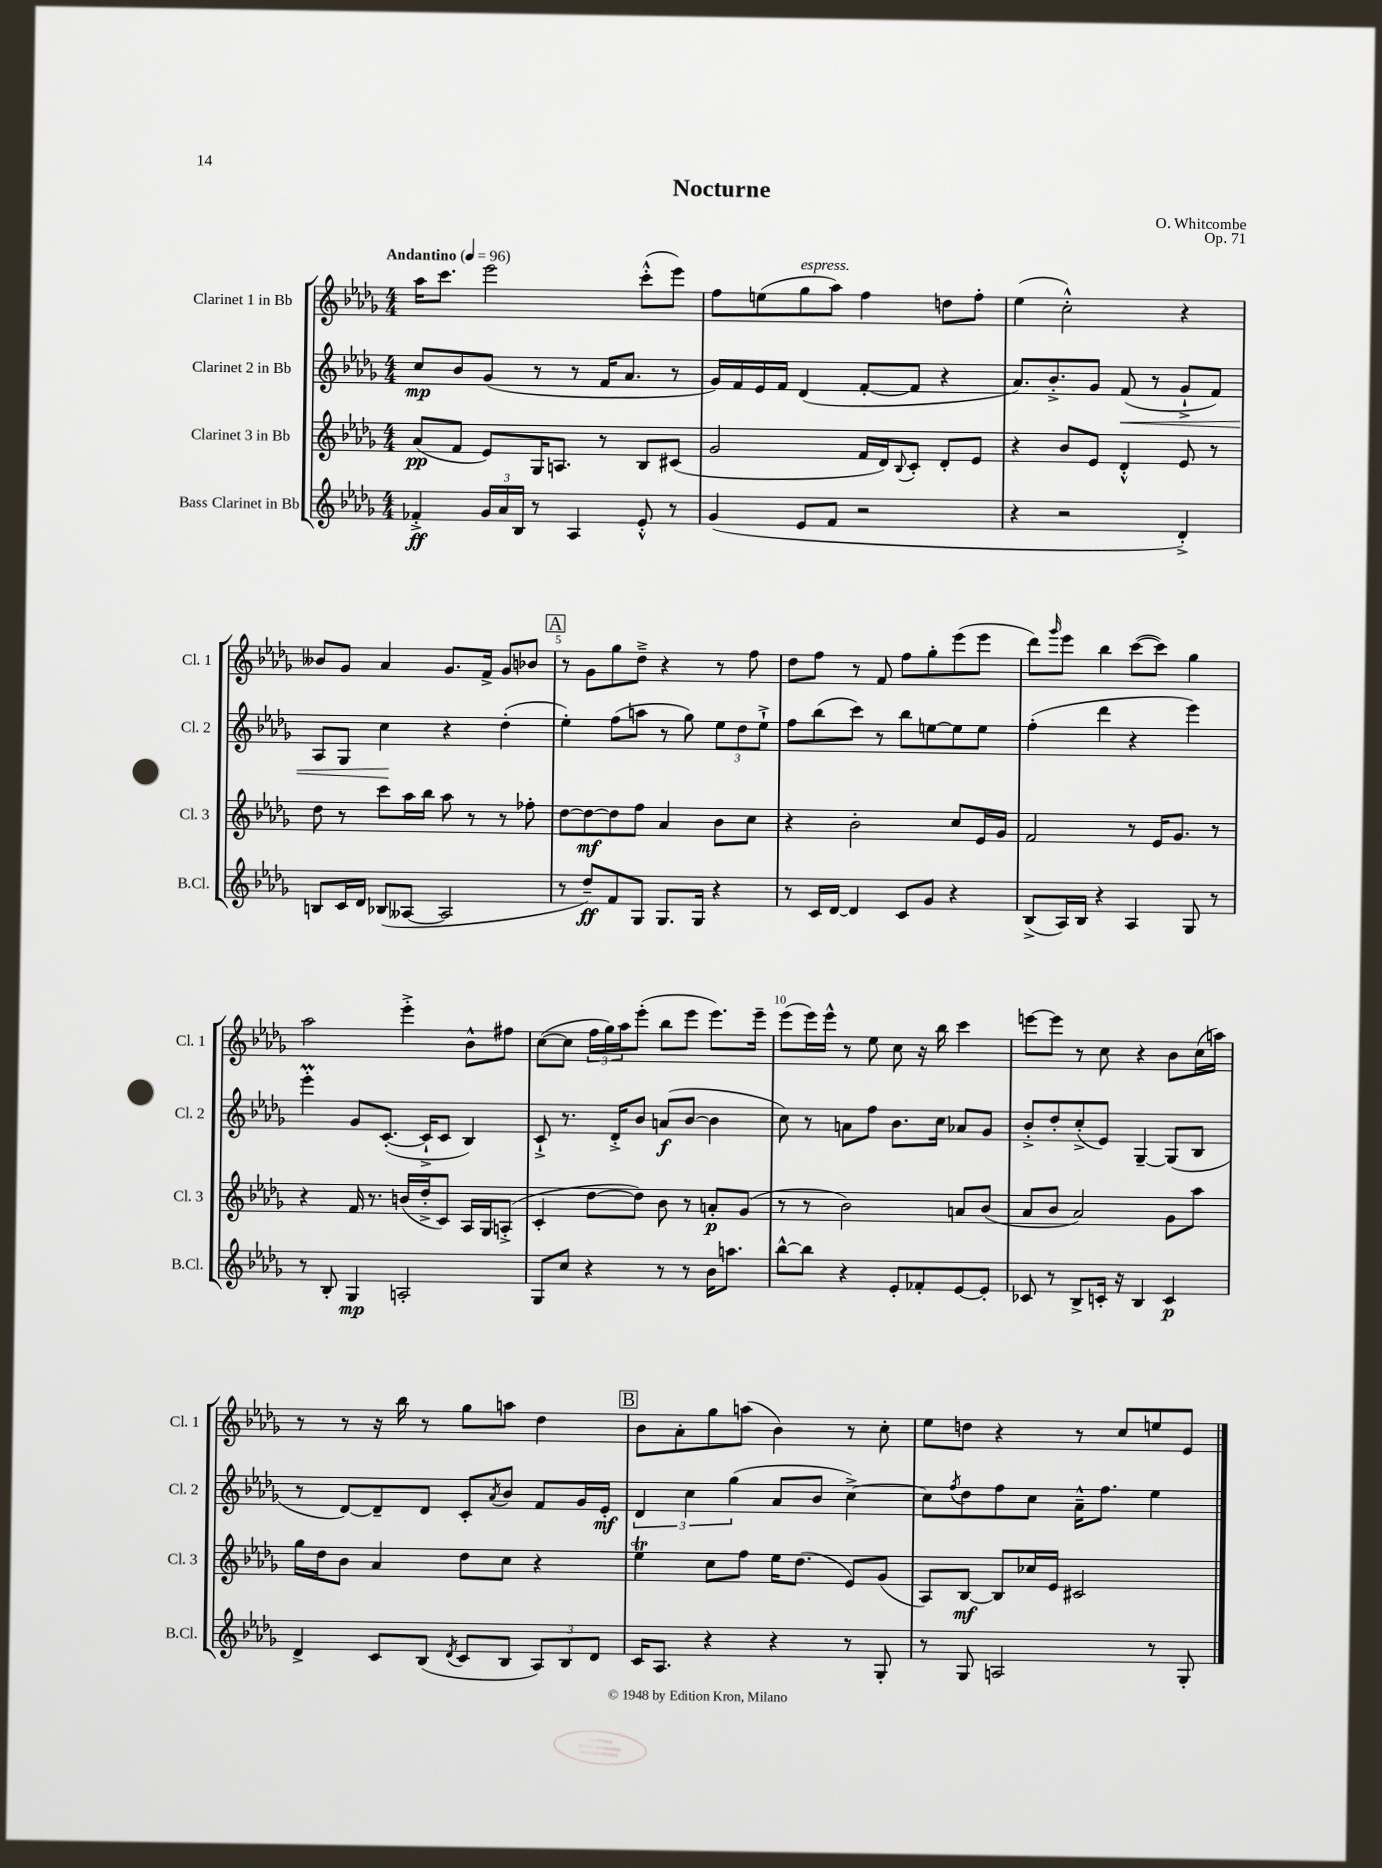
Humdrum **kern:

**kern	**kern	**kern	**kern
*staff4	*staff3	*staff2	*staff1
*clefG2	*clefG2	*clefG2	*clefG2
*k[b-e-a-d-g-]	*k[b-e-a-d-g-]	*k[b-e-a-d-g-]	*k[b-e-a-d-g-]
*M4/4	*M4/4	*M4/4	*M4/4
*MM96	*MM96	*MM96	*MM96
4f-'^/	(8a-/L	8cc/L	16aa-\LK
.	.	.	8.ccc\J
.	8f/J	8b-/	.
24g-/LL	8e-/L)	(8g-/J	2eee-\
24a-/	.	.	.
24B-/JJ	.	.	.
8r	16G-/K	8r	.
.	8.A/J	.	.
4A-/	.	8r	.
.	8r	16f/LK	.
.	.	8.a-/J	.
8e-'^^/	8B-/L	.	(8ccc'^^\L
8r	(8c#/J	8r	8eee-\J)
=	=	=	=
(4g-/	2g-/	16g-/LL)	8ff\L
.	.	16f/	.
.	.	16e-/	(8ee\
.	.	16f/JJ	.
8e-/L	.	(4d-/	8gg-\
8f/J	.	.	8aa-\J)
2r	16f/LL	[8f'/L	4ff\
.	16d-/J)	.	.
.	8qqB-/	.	.
.	8c'/J	8f/]J	.
.	8d-'/L	4r	8dd\L
.	8e-/J	.	8ff'\J
=	=	=	=
4r	4r	8.a-/L)	(4ee-\
.	.	8.b-'^/	.
2r	8b-/L	.	2cc'^^\)
.	8e-/J	8g-/J	.
.	4d-'^^/	(8f/	.
.	.	8r	.
4d-'^/)	8e-/	8g-`^/L	4r
.	8r	8f/J)	.
=	=	=	=
8B/L	8dd-\	8A-/L	8b--/L
16c/L	8r	8G-/J	8g-/J
16d-/JJ	.	.	.
(8B-/L	8ccc\L	4cc\	4a-/
[8A--/J	16aa-\L	.	.
.	16bb-\JJ	.	.
2A--/]	8aa-\	4r	8.g-/L
.	8r	.	.
.	.	.	16f^/Jk
.	8r	(4dd-'\	8g-/L
.	8ff-'\	.	8b-/J
=	=	=	=
8r	[8dd-\L	4ee-'\)	8r
8dd-~/L)	8dd-\_	.	8g-\L
8f/	8dd-\]	(8ff\L	8gg-\
8G-/J	8ff\J	8aa\J	8dd-~^\J
8.G-/L	4a-/	8r	4r
.	.	8gg-\)	.
16G-/Jk	.	.	.
4r	8b-\L	12ee-\L	8r
.	.	12dd-\	.
.	8cc\J	.	8ff\
.	.	12ee-`^\J	.
=	=	=	=
8r	4r	8ff\L	8dd-\L
16c/LL	.	(8bb-\	8ff\J
[16d-/JJ	.	.	.
4d-/]	2b-'\	8ccc\J)	8r
.	.	8r	8f/
8c/L	.	8bb-\L	8ff\L
8g-/J	.	[8ee\	8gg-'\
4r	8cc/L	8ee\]	(8eee-\
.	16e-/L	8ee\J	8eee-\J
.	16g-/JJ	.	.
=	=	=	=
(8B-^/L	2f/	(4ff'\	8ddd-\L)
.	.	.	16qqggg-/
16A-/L)	.	.	8eee-\J
16B-/JJ	.	.	.
4r	.	4ddd-\	4bb-\
4A-/	8r	4r	([8ccc\L
.	16e-/LK	.	8ccc\]J)
.	8.g-/J	.	.
8G-/	.	4eee-\)	4gg-\
8r	8r	.	.
=	=	=	=
8r	4r	4eee-'\	2aa-\
8B-'/	.	.	.
4G-/	16f/	8g-/L	.
.	8.r	.	.
.	.	([8.c'/J	.
2A'/	(16b/LL	.	4eee-'^\
.	16dd-'^/J	16c`^/]LK	.
.	8c/J)	8c/J	.
.	16A-/LL	4B-/)	8b-^^\L
.	16G-/J	.	.
.	(8A'^/J	.	8ff#\J
=	=	=	=
8G-/L	4c'/	8c`^/	([8cc\L
8cc/J	.	8.r	8cc\]J
4r	[8dd-\L	.	24ff\LL
.	.	.	24gg-\)
.	.	16d-'^/LK	.
.	.	.	24aa-\J
.	8dd-\]J)	8b-/J	(8eee-'\J
8r	8b-\	(8a/L	8bb-\L
8r	8r	[8b-/J	8eee-\J
16b-\LK	8a'/L	4b-\]	8.eee-\L)
8.aa\J	.	.	.
.	(8g-/J	.	.
.	.	.	16eee-~\Jk
=	=	=	=
[8bb-^^\L	8r	8cc\)	(8eee-\L
8bb-\]J	8r	8r	16eee-\L)
.	.	.	16eee-^^\JJ
4r	2b-\)	8a\L	8r
.	.	8ff\J	8ee-\
8e-'/L	.	8.b-\L	8cc\
8f-'/	.	.	16r
.	.	16cc\Jk	16bb-\
[8e-/	8a/L	8a-/L	4ccc\
8e-'/]J	(8b-/J	8g-/J	.
=	=	=	=
8c-/	8a-/L	8b-'^/L	[8eee\L
8r	8b-/J	8dd-'/	8eee\]J
8B-^/L	2a-/)	(8cc'^/	8r
16c'/Jk	.	8e-/J)	8cc\
16r	.	.	.
4B-/	.	[4G-~/	4r
4c/	8g-\L	(8G-/]L	8b-\L
.	8aa-\J	8B-/J	(16cc\L
.	.	.	16aa\JJ)
=	=	=	=
4d-^/	16gg-\LL	8r	8r
.	16dd-\J	.	.
.	8b-\J	[8d-/L)	8r
8c/L	4a-/	8d-~/]	16r
.	.	.	16bb-\
(8B-/J	.	8d-/J	8r
8qd-/	.	.	.
8c/L	8dd-\L	8c'/L	8gg-\L
.	.	8qa-/	.
8B-/J	8cc\J	8b-/J	8aa\J
12A-/L)	4r	8f/L	4dd-\
12B-/	.	.	.
.	.	16g-/L	.
12d-/J	.	.	.
.	.	16e-'/JJ	.
=	=	=	=
16c/LK	4ee-\	6d-/	8b-\L
8.A-/J	.	.	.
.	.	.	8a-'\
.	.	6cc\	.
4r	8cc\L	.	8gg-\
.	.	(6gg-\	.
.	8ff\J	.	(8aa\J
4r	16ee-\LK	8a-/L	4b-\)
.	(8.dd-\J	.	.
.	.	8b-/J	.
8r	8e-/L)	[4cc^\)	8r
8G-'/	(8g-/J	.	8cc'\
=	=	=	=
8r	8A-/L)	8cc\]L	8ee-\L
.	.	8qff/	.
8G-/	[8B-/J	8dd-\	8dd\J
2A/	8B-/]L	8ff\	4r
.	16cc-/L	8cc\J	.
.	16e-/JJ	.	.
.	2c#/	16a-~^^\LK	8r
.	.	8.ff\J	.
.	.	.	8cc/L
8r	.	4ee-\	8ee/
8G-'/	.	.	8e-/J
==	==	==	==
*-	*-	*-	*-
